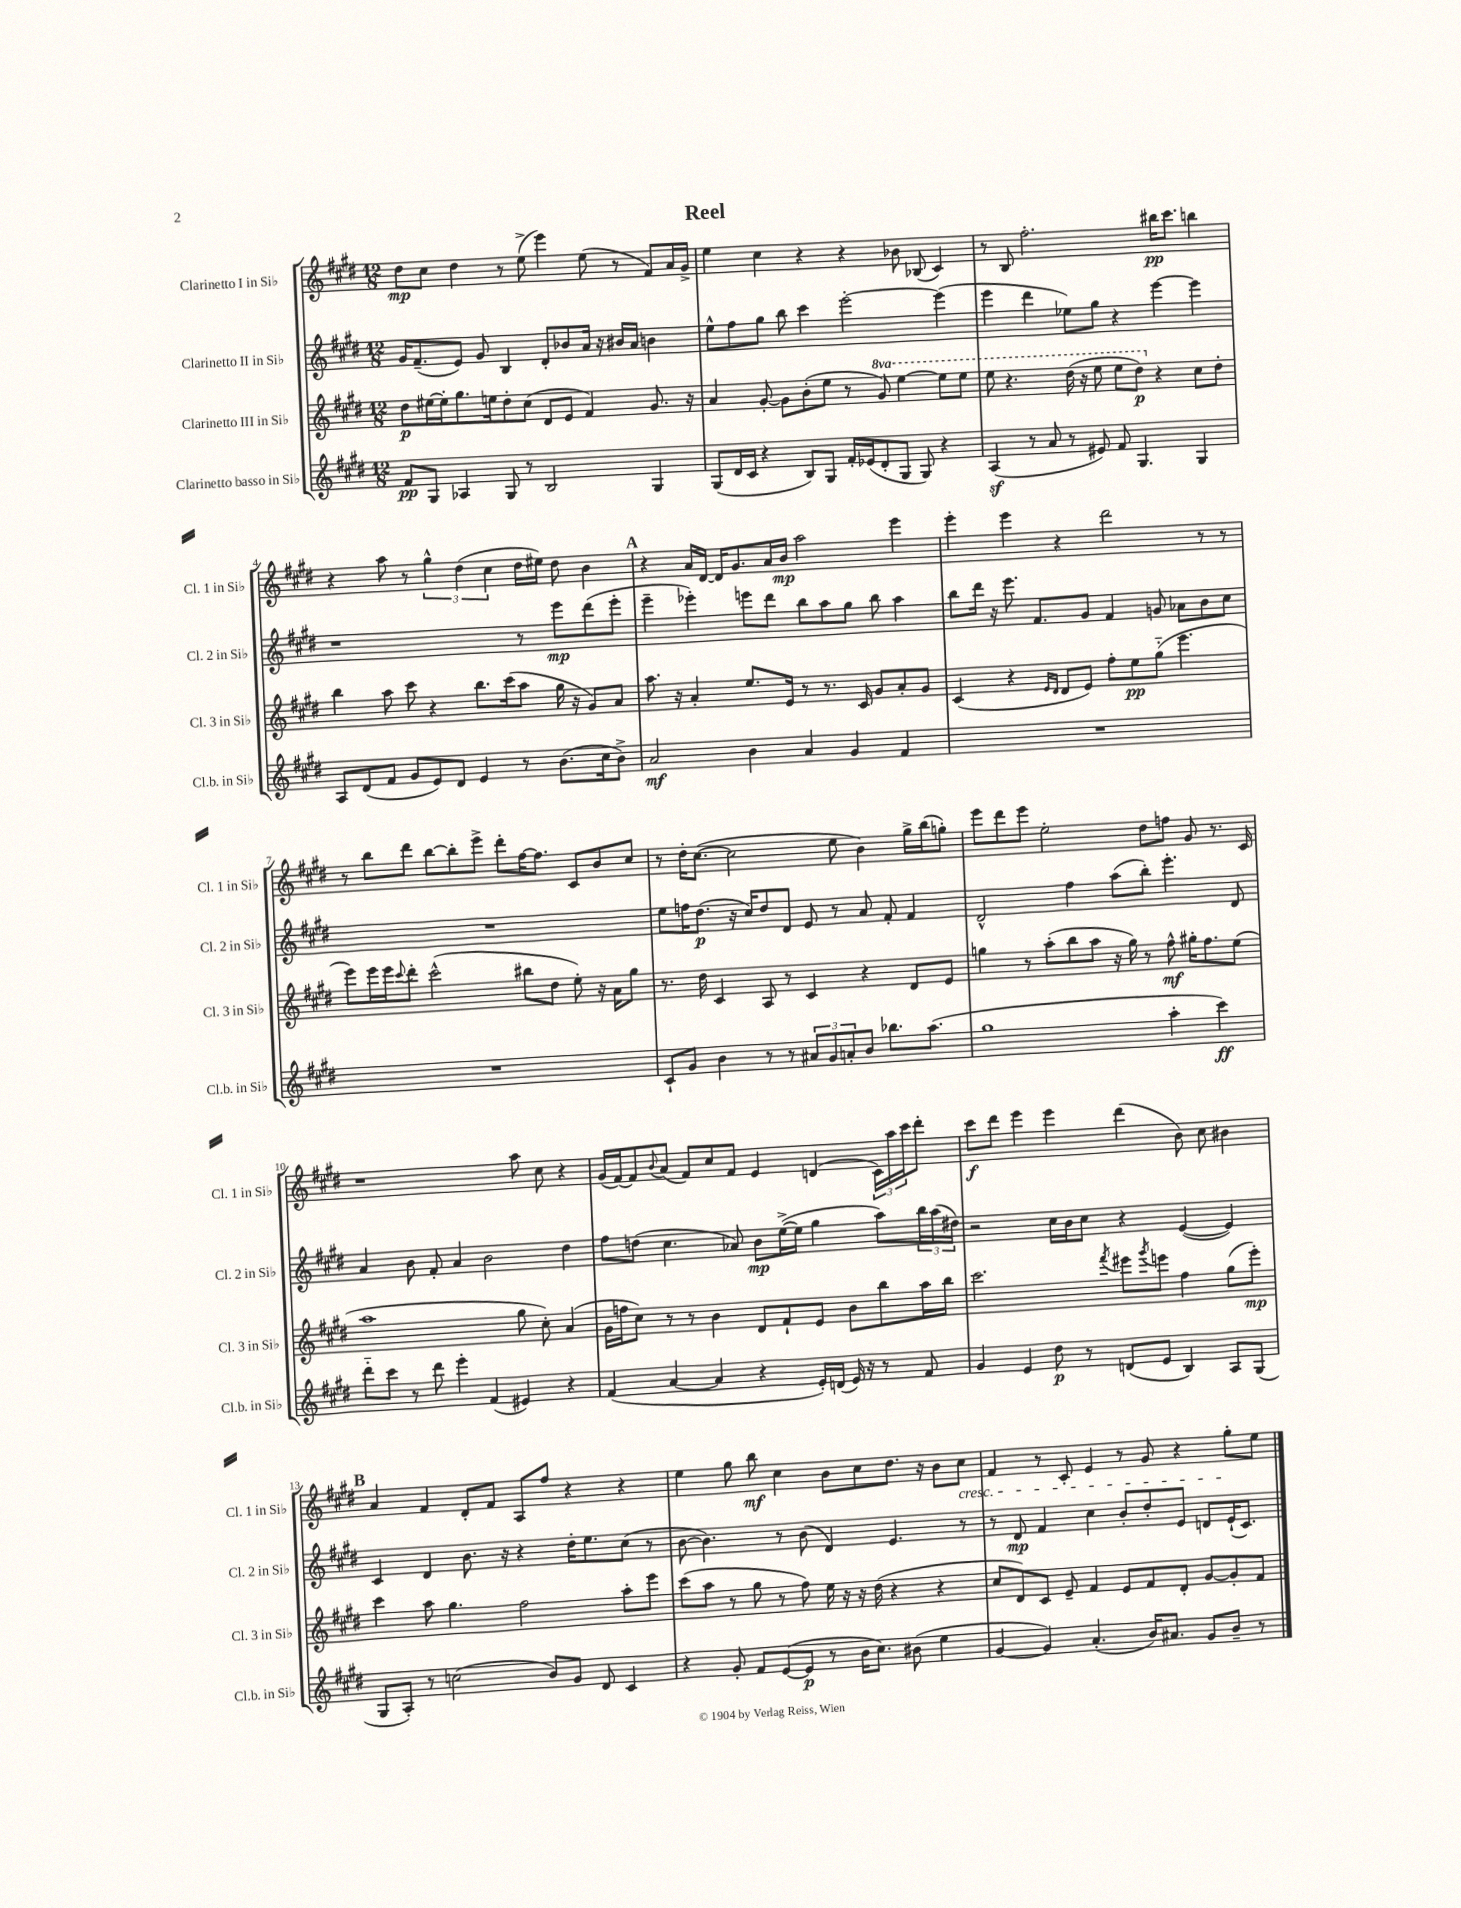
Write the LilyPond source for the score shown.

\header { title = "Reel" }
<<
\new StaffGroup <<
\new Staff = "s0" \with { instrumentName = "Clarinetto I in Sib" shortInstrumentName = "Cl. 1 in Sib" } {
    \clef treble \key e \major \numericTimeSignature \time 12/8
    dis''8\mp cis''8 dis''4 r8 e''8->( e'''4) e''8( r8 fis'8) a'16 gis'16-> |
    e''4 cis''4 r4 r4 bes'8 bes8( cis'4) |
    r8 b8 fis''2.-. bis''16\pp cis'''8. b''4 |
    r4 a''8 r8 \tuplet 3/2 { gis''4-^ dis''4( cis''4 } dis''16 eis''16) dis''8 b'4 |
    \mark \markup { \bold "A" } r4 a'16 dis'16~ dis'16 gis'8. a'16 b'16\mp a''2 e'''4 |
    e'''4-. e'''4 r4 dis'''2 r8 r8 |
    r8 b''8 dis'''8 b''8~ b''8-. e'''8-> dis'''8-. fis''16~ fis''8. cis'8 b'8 cis''8 |
    r8 dis''16-. cis''8.~( cis''2 e''8 b'4) gis''16-> b''16( g''8-.) |
    e'''8 dis'''8 e'''8 e''2-. dis''8 f''8 gis'8 r8. cis'16 |
    r1 a''8 cis''8 r4 |
    gis'16( fis'16~) fis'8 \appoggiatura { b'8 } a'8( fis'8) cis''8 fis'8 e'4 d'4( \tuplet 3/2 { cis'16) a''16 cis'''16 } dis'''8-. |
    cis'''8\f dis'''8 e'''4 e'''4 dis'''4( b'8) cis''8 bis'4 |
    \mark \markup { \bold "B" } a'4 fis'4 dis'8-. fis'8 a8 fis''8 r4 r4 |
    e''4 gis''8 b''8\mf cis''4 b'8 cis''8 dis''8. r16 b'8 cis''8\cresc |
    fis'4 r8 cis'8-. e'4 r8 gis'8 r4 gis''8-.\! e''8 \bar "|." |
}
\new Staff = "s1" \with { instrumentName = "Clarinetto II in Sib" shortInstrumentName = "Cl. 2 in Sib" } {
    \clef treble \key e \major \numericTimeSignature \time 12/8
    gis'16 fis'8.--( e'8) gis'8 b4 dis'8-. bes'8 a'16 r16 bis'16 a'16 b'4 |
    e''8-^ fis''8 gis''8 b''8 cis'''4 e'''2~-. e'''4( |
    e'''4 dis'''4 ees''8) gis''8 r4 e'''4~ e'''4 |
    r1 r8 e'''8\mp dis'''8( e'''8-. |
    \mark \markup { \bold "A" } e'''4-- ees'''4-.) e'''8 dis'''8 b''8 a''8 gis''8 b''8 a''4 |
    b''8 dis'''16 r16 e'''8. fis'8. gis'8 fis'4 g'8 aes'8 b'8 cis''8 |
    R1. |
    e''8 f''16 dis''8.\p( r16 cis''16) dis''8 dis'8 e'8 r8 a'8 fis'8-. fis'4 |
    dis'2-^ fis''4 a''8( b''8-.) e'''4.-. dis'8 |
    a'4 b'8 fis'8-. a'4 b'2 dis''4 |
    fis''8 d''8( cis''4. aes'8) b'8\mp e''16~->( e''16 gis''4 a''8) \tuplet 3/2 { b''16 a''16( dis''16) } |
    r2 cis''16 b'16 cis''8 r4 e'4~( e'4) |
    \mark \markup { \bold "B" } cis'4 dis'4 b'8. r16 r4 dis''16-. e''8. cis''8( r8 |
    b'8~ b'4.) r8 b'8( dis'4) e'4. r8 |
    r8 dis'8\mp fis'4 cis''4 b'8-. dis''8-. e'8 d'8 e'16-!( cis'8.) \bar "|." |
}
\new Staff = "s2" \with { instrumentName = "Clarinetto III in Sib" shortInstrumentName = "Cl. 3 in Sib" } {
    \clef treble \key e \major \numericTimeSignature \time 12/8 \set Staff.ottavationMarkups = #ottavation-simple-ordinals
    dis''8\p eis''16~ eis''16-. gis''8. e''16 dis''8-. cis''8( dis'8 e'8 fis'4) gis'8. r16 |
    a'4 gis'8~-. gis'8 b'8-.( e''8 r8 \ottava #1 gis''8) e'''4~ e'''8 e'''8 |
    e'''8 r4. dis'''16( r16 e'''8 e'''8 dis'''8\p) \ottava #0 r4 cis''8 dis''8-. |
    b''4 a''8 cis'''8 r4 b''8. cis'''16( a''8 gis''16 r16 gis'8) a'8 |
    \mark \markup { \bold "A" } a''8. r16 a'4-. e''8. e'16 r8 r8. cis'16 gis'8 a'8-. gis'8 |
    cis'4( r4 \grace { e'16 dis'16 } dis'8 e'8) fis''8-. e''8\pp gis''8-_( e'''4. |
    e'''8) e'''16 e'''16 \appoggiatura { cis'''8 } dis'''8-. cis'''2-^( bis''8 dis''8 e''8-.) r16 a'16 gis''8 |
    r8. dis''16 cis'4 a8 r8 cis'4 r4 dis'8 e'8 |
    g''4 r8 a''8-.( b''8 a''8 r16 g''16) r8 fis''8-^\mf gis''16-. fis''8. e''8( |
    a''1 gis''8 cis''8-.) a'4( |
    gis'16 f''16 cis''8) r8 r8 b'4 dis'8 fis'8-! e'8 b'8 b''8 a''16 b''16 |
    cis'''2. \acciaccatura { fis'''8 } eis'''8 \acciaccatura { gis'''8 } e'''8 fis''4 gis''8( e'''8-.\mp) |
    \mark \markup { \bold "B" } cis'''4 a''8 gis''4. fis''2 a''8-. e'''8 |
    cis'''8( a''8 r8 gis''8 r8 fis''8) e''16 r16 r16 dis''16( r4 r4 |
    cis''8 dis'8) cis'8 e'8-- fis'4 e'8 fis'8 dis'8-. gis'8~ gis'8-. fis'8 \bar "|." |
}
\new Staff = "s3" \with { instrumentName = "Clarinetto basso in Sib" shortInstrumentName = "Cl.b. in Sib" } {
    \clef treble \key e \major \numericTimeSignature \time 12/8
    fis'8\pp gis8 aes4 gis8 r8 b2 gis4 |
    gis8( dis'16 cis'16 r4 b8) gis8 fis'16-. ees'16( dis'8-. gis8 gis8) r4 |
    a4\sf( r8 a'8 r8 eis'8) fis'8 gis4. gis4 |
    a8 dis'8( fis'8 gis'8 e'8) dis'8 e'4 r8 b'8.( cis''16 b'8->) |
    \mark \markup { \bold "A" } a'2\mf b'4 a'4 gis'4 fis'4 |
    R1. |
    R1. |
    cis'8-! gis'8 b'4 r8 r8 \tuplet 3/2 { ais'8 gis'8 a'8-. } b'8 bes''8. a''8.( |
    gis''1 a''4-. cis'''4\ff) |
    dis'''8-_ cis'''8 r8 dis'''8 e'''4-. fis'4( eis'4) r4 |
    fis'4( a'4~ a'4 r4 e'16-.) d'16( e'16) r16 r8 fis'8 |
    gis'4 e'4 dis''8\p r8 d'8( e'8 b4) a8 gis8( |
    \mark \markup { \bold "B" } gis8 a8-.) r8 c''2( b'8) gis'8 dis'8 cis'4 |
    r4 gis'8-. fis'8 e'8~( e'8\p r8 b'16 cis''8.) bis'8( e''4 |
    gis'4~ gis'4) a'4.-.( b'16) ais'8. gis'8 b'8-- r8 \bar "|." |
}
>>
>>
